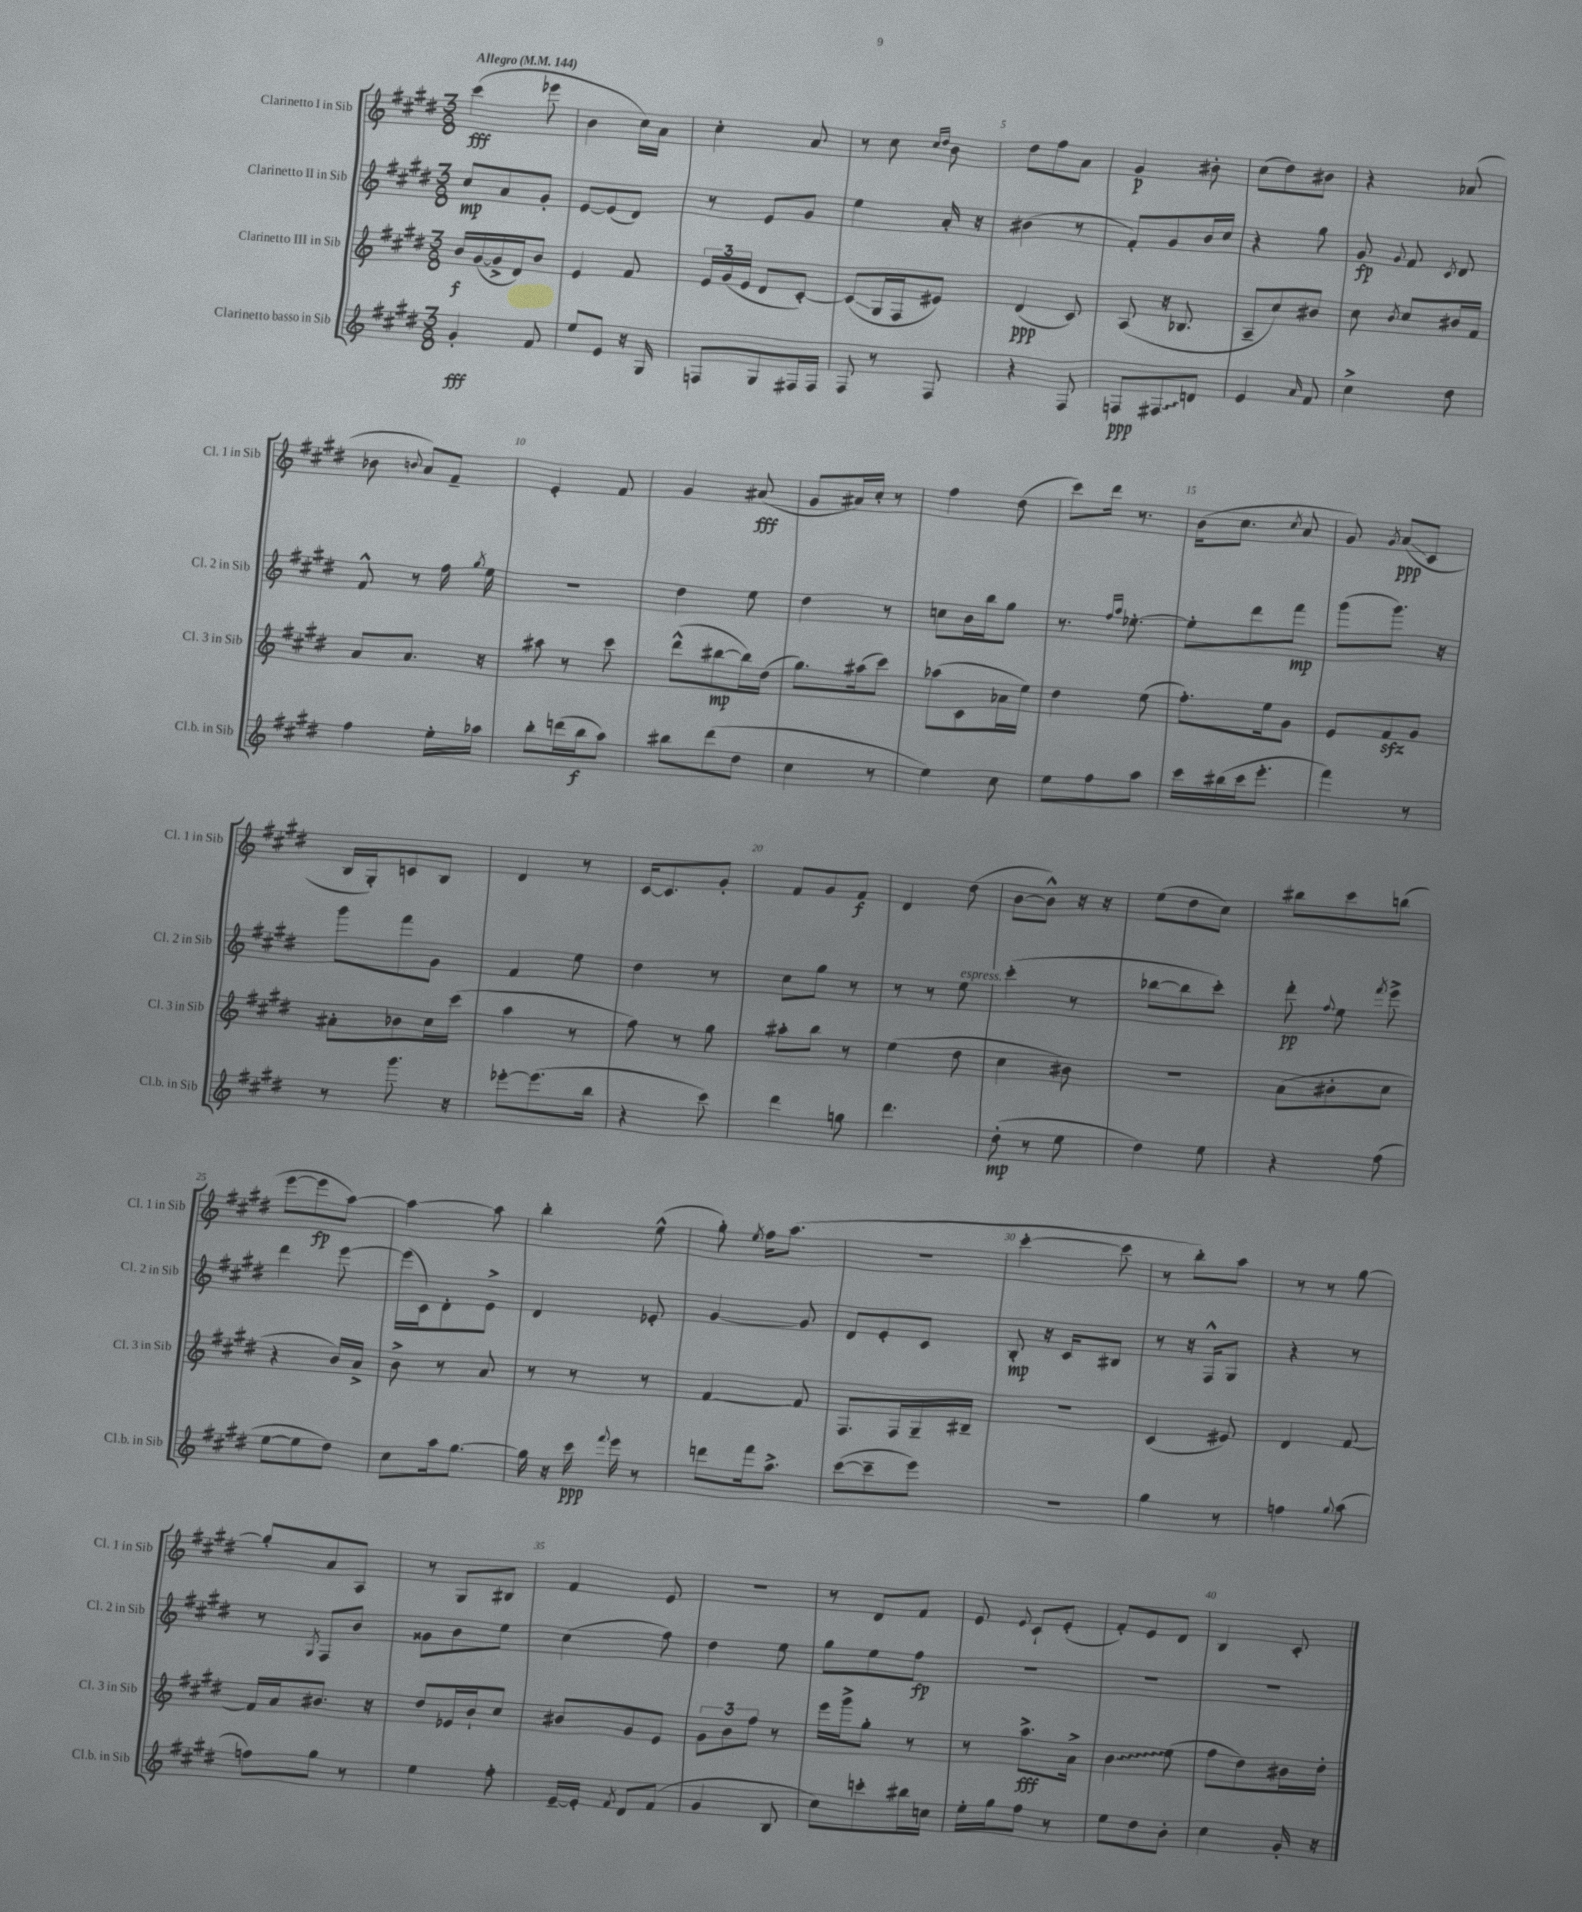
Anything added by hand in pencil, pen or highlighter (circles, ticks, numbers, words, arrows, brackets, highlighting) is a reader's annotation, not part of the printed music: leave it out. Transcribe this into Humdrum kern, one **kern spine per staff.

**kern	**kern	**kern	**kern
*staff4	*staff3	*staff2	*staff1
*clefG2	*clefG2	*clefG2	*clefG2
*k[f#c#g#d#]	*k[f#c#g#d#]	*k[f#c#g#d#]	*k[f#c#g#d#]
*M3/8	*M3/8	*M3/8	*M3/8
*MM144	*MM144	*MM144	*MM144
4g#'/	16b/LL	8cc#/L	(4ccc#\
.	([16g#/	.	.
.	16g#^/]	8a/	.
.	16d#/J)	.	.
8f#/	8b/J	8g#'/J	8eee-\
=	=	=	=
8ee/L	4e/	[8e/L	4b\
8e/J	.	(8e/]	.
16r	8f#/	8d#/J)	16cc#\LL)
16G#/	.	.	16a\JJ
=	=	=	=
8F/L	24e/LL	8r	4cc#'\
.	(24g#/	.	.
.	24e/JJ	.	.
8G#/	8d#/L	8e/L	.
16F#/L	[8c#'/J)	8g#/J	8a/
16F#/JJ	.	.	.
=	=	=	=
8F#/	(8c#/]L	4ee\	8r
8r	16G#/L	.	8cc#\
.	16F#/J	.	.
.	.	.	16qqcc#/LL
.	.	.	16qqdd#/JJ
8F#/	8e#/J)	16a'/	8b\
.	.	16r	.
=	=	=	=
4r	(4d#/	(4b#\	8dd#\L
.	.	.	8ff#\
8F#/	8c#/)	8r	8a\J
=	=	=	=
8F/L	(8A/	8f#'/L)	4g#/
8F#/	16r	8g#/	.
.	8.B-/	.	.
8d/J	.	16b/L	8b#'\
.	.	16cc#/JJ	.
=	=	=	=
4e/	8A~/L	4r	(8cc#\L
.	8cc#/)	.	8dd#\)
16qqa/	.	.	.
8f#/	8b#/J	8gg#\	8b#\J
=	=	=	=
4cc#^\	8cc#\	8g#/	4r
.	8qb/	8qqg#/	.
.	8cc#/L	8f#/	.
.	.	8qc#/	.
8dd#\	16b#/L	8d#/	(8a-/
.	16f#/JJ	.	.
=	=	=	=
4ff#\	8a/L	8f#^^/	8b-\
.	.	.	8qqb/
.	8.a/J	8r	8a/L)
16ee'\LL	.	16ff#\	8f#~/J
.	.	8qgg#/	.
16aa-\JJ	16r	16ee\	.
=	=	=	=
8bb'\L	8aa#\	4.r	4e'/
(16ddd\L	8r	.	.
16bb\J	.	.	.
8aa\J)	8ccc#\	.	8f#/
=	=	=	=
8bb#\L	(8ddd#^^\L	4dd#\	4g#/
(8ddd#\	[8bb#\	.	.
8dd#\J	16bb#\]L)	8ee\	(8a#/
.	(16dd#\JJ	.	.
=	=	=	=
4cc#\	8.gg#\L)	4dd#\	8g#/L
.	.	.	16a#/L)
.	(16aa#\k	.	16cc#'/JJ
8r	8ccc#\J)	8r	8r
=	=	=	=
4ee\)	(8aa-\L	8cc\L	4ff#\
.	8c#\	16b\L	.
.	.	16bb\J	.
8cc#\	16a-\L	8gg#\J	(8dd#\
.	16ee\JJ)	.	.
=	=	=	=
8ee\L	4dd#\	8.r	8ccc#\L)
8ff#\	.	.	16ddd#\Jk
.	.	16qqff#/LL	.
.	.	16qqaa/JJ	.
.	.	[8.ee-'\	8.r
8aa\J	(8ee\	.	.
=	=	=	=
16ccc#\LL	8.ff#'\L)	8ee-'\]L	(16b\LK
(16bb#\	.	.	8.cc#\J
16ccc#\J	.	8ddd#\	.
8.eee'\J	16ee\k	.	.
.	.	.	8qcc#/
.	8g#\J	8fff#\J	8a/
=	=	=	=
4fff#\)	8e/L	(8ggg#\L	8g#/)
.	.	.	8qg#/
.	8f#/	8.ggg#\J)	(8a/L
8r	8g#/J	.	8c#/J
.	.	16r	.
=	=	=	=
8r	8a#'\L	8ggg#\L	16B/LL
.	.	.	16G#'/J)
8.ggg#\	8b-\	8fff#\	8c/
.	16cc#\L	8g#\J	8B/J
16r	(16ccc#\JJ	.	.
=	=	=	=
[8eee-'\L	4aa\	4f#/	4d#/
(8.eee-\]	.	.	.
.	8r	8ee\	8r
16bb\Jk	.	.	.
=	=	=	=
4r	8ff#\)	4dd#\	[16c#/LK
.	.	.	8.c#/]
.	8r	.	.
8ccc#\)	8gg#\	8r	8g#'/J
=	=	=	=
4ddd#\	8aa#'\L	8cc#\L	8f#/L
.	8bb\J	8gg#\J	8g#/
8gg\	8r	8r	8f#/J
=	=	=	=
4.ddd#\	(4ee\	8r	4d#/
.	.	8r	.
.	8dd#\	8ee\	(8dd#\
=	=	=	=
(8dd#'\	4cc#\	(4ccc#'\	[8b\L
8r	.	.	8b^^\]J)
8ee\	8b#\)	8r	16r
.	.	.	16r
=	=	=	=
4dd#\)	4.r	[8bb-\L	(8ee\L
.	.	8bb-\]	8dd#\
8ee\	.	8ccc#'\J)	8cc#\J)
=	=	=	=
4r	(8a\L	8ddd#'\	8bb#\L
.	.	8qqff#/	.
.	8b#'\	8ee\	8ccc#\
.	.	8qfff#/	.
(8ff#\	8cc#\J	8eee^\	(8bb\J
=	=	=	=
[8ee\L	4r	4ddd#\	[8eee\L
8ee\]	.	.	8eee\]
8dd#\J)	16b/LL)	[8eee\	[8aa\J)
.	16a^/JJ	.	.
=	=	=	=
8cc#\L	8b^\	(16eee\]LL	4aa\_
.	.	16c#\J)	.
16aa\k	8r	8d#'\	.
[8.gg#\J	.	.	.
.	8a/	8e^\J	8aa\]
=	=	=	=
16gg#\]	8r	4d#/	4bb'\
16r	.	.	.
16ccc#\	8r	.	.
8qqfff#/	.	.	.
16eee\	.	.	.
8r	8r	8e-'/	(8ee^^\
=	=	=	=
8ddd\L	[4f#/	[4g#/	8gg#'\)
.	.	.	8qee/
16fff#\k	.	.	16ff#\LK
8.aa^\J	.	.	(8.aa\J
.	8f#/]	8g#/]	.
=	=	=	=
([8ccc#\L	8.F#/L	8d#/L	4.r
8ccc#~\]	.	8e'/	.
.	16F#/L	.	.
8eee\J)	16G#~/	8c#/J	.
.	16B#~/JJ	.	.
=	=	=	=
4.r	4.r	8B'/	[4ccc#'\
.	.	16r	.
.	.	16c#/LK	.
.	.	8B#/J	8ccc#\]
=	=	=	=
4gg#\	(4c#/	8r	8r
.	.	16r	8bb'\L)
.	.	16F#^^/LK	.
8r	8e#/)	8G#/J	8aa\J
=	=	=	=
4ff\	4d#/	4r	8r
.	.	.	8r
8qqgg#/	.	.	.
(8aa\	[8f#/	8r	[8gg#\
=	=	=	=
8ff\L)	16f#/]LL	8r	8gg#'/]L
.	16a/J	.	.
.	.	8qG#/	.
8gg#\J	8.b#/J	8F#/L	8a/
8r	.	8b/J	8A/J
.	16r	.	.
=	=	=	=
4ee\	8dd#/L	8g##\L	8r
.	16e-/L	8b\	8G#/L
.	16b`/J	.	.
8ff#'\	8cc#/J	8ee\J	8B#/J
=	=	=	=
[16e~/LL	8b#/L	(4cc#\	4f#/
16e'/]JJ	.	.	.
8qf#/	.	.	.
8d#/L	8g#/	.	.
(8f#/J	8e/J	8ff#\)	8e/
=	=	=	=
4g#/	12g#\L	4dd#\	4.r
.	12b\	.	.
.	12ff#\J	.	.
8B/	8r	8ee\	.
=	=	=	=
8cc#\L)	16eee\LL	8gg#\L	8r
.	16ggg#^\J	.	.
8ccc'\	8gg#'\J	8ee\	8d#/L
16bb#\L	8r	8ff#\J	8f#/J
16cc\JJ	.	.	.
=	=	=	=
16ee'\LL	8r	4.r	8e/
16gg#\J	.	.	.
.	.	.	8qqe/
8ff#\J	8.aa^\L	.	8c#`/L
8r	.	.	(8e'/J
.	16a^\Jk	.	.
=	=	=	=
8ee\L	4b\	4.r	8f#'/L)
8dd#\	.	.	8e/
8b'\J	(8ee\	.	8d#/J
=	=	=	=
4cc#\	8ff#\L	4.r	4B/
.	8dd#\)	.	.
16g#'/	16b#\L	.	8c#'/
16r	16dd#'\JJ	.	.
==	==	==	==
*-	*-	*-	*-
